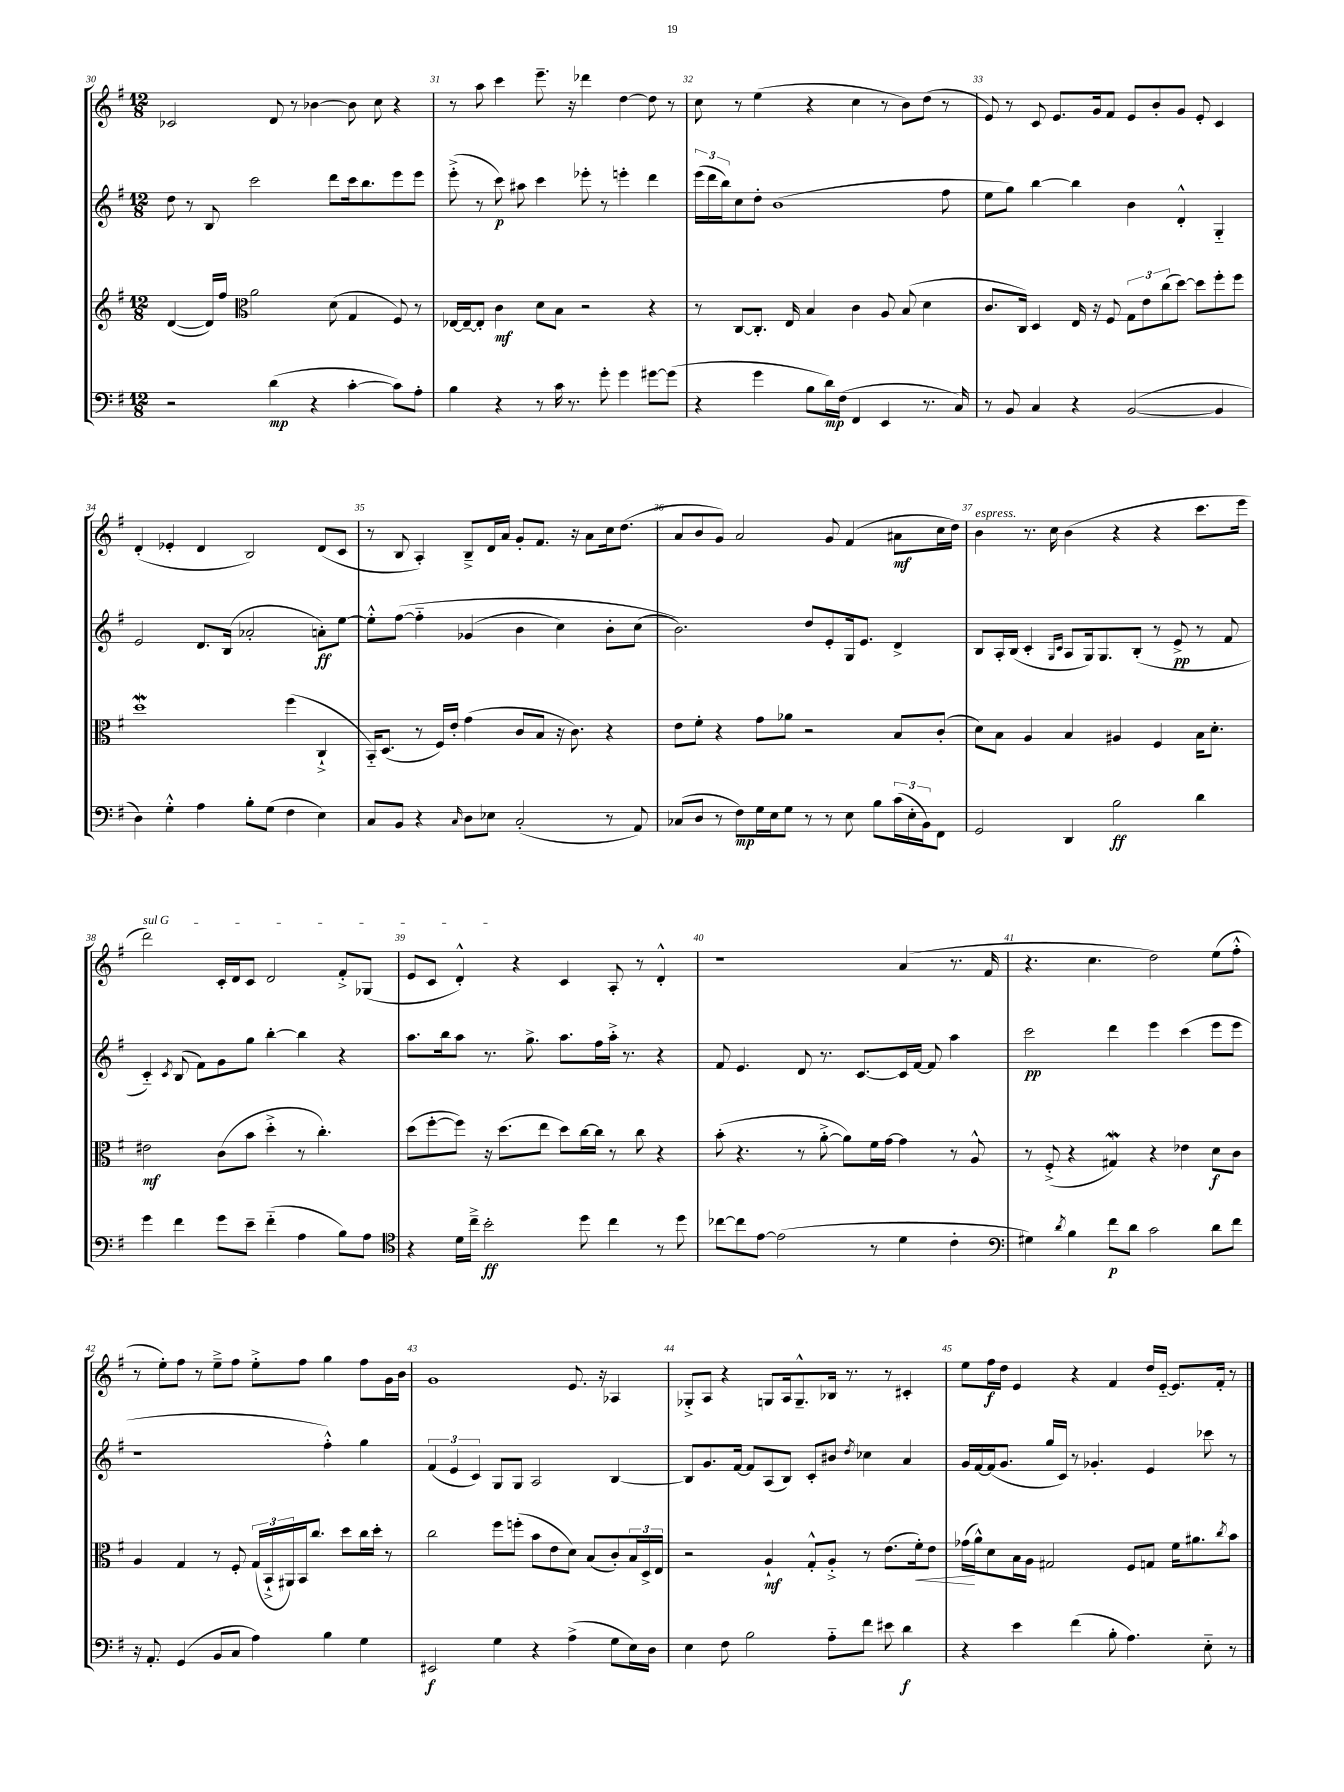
<<
\new StaffGroup <<
\new Staff = "s0" {
    \clef treble \key g \major \numericTimeSignature \time 12/8
    ces'2 d'8 r8 bes'4~ bes'8 c''8 r4 |
    r8 a''8 c'''4 e'''8.-- r16 des'''4 d''4~ d''8 r8 |
    c''8 r8 e''4( r4 c''4 r8 b'8) d''8( r8 |
    e'8) r8 c'8 e'8. g'16 fis'8 e'8 b'8-. g'8 e'8-. c'4 |
    d'4-.( ees'4-. d'4 b2) d'8( c'8 |
    r8 b8 a4-.) b8---> d'16 a'16 g'8-. fis'8. r16 a'8 c''16 d''8.( |
    a'8 b'8 g'8) a'2 g'8 fis'4( ais'8\mf c''16 d''16) |
    b'4^\markup { \italic "espress." } r8. c''16 b'4( r4 r4 c'''8. e'''16 |
    \once \override TextSpanner.bound-details.left.text = \markup { \italic "sul G" } d'''2\startTextSpan) c'16-. d'16 c'8 d'2 fis'8-.-> ges8( |
    e'8 c'8 d'4-.-^\stopTextSpan) r4 c'4 a8-. r8 d'4-.-^ |
    r1 a'4( r8. fis'16 |
    r4. c''4. d''2) e''8( fis''8-.-^ |
    r8 e''8-.) fis''8 r8 e''8---> fis''8 e''8-.-> fis''8 g''4 fis''8 g'16 b'16 |
    g'1 e'8. r16 aes4 |
    ges8-.-> a8 r4 g8 a16 g8.---^ bes16 r8. r8 cis'4-. |
    e''8 fis''16\f d''16 e'4 r4 fis'4 d''16 e'16~-_ e'8. fis'16-. r8 \bar "|." |
}
\new Staff = "s1" {
    \clef treble \key g \major \numericTimeSignature \time 12/8
    d''8 r8 b8 c'''2 d'''8 c'''16 b''8. e'''8 e'''8 |
    e'''8-.->( r8 c'''8\p) ais''8 c'''4 ees'''8-. r8 e'''4-. d'''4 |
    \tuplet 3/2 { e'''16( d'''16 b''16) } c''8 d''8-. b'1( fis''8 |
    e''8 g''8) b''4~ b''4 b'4 d'4-.-^ g4-_ |
    e'2 d'8. b16( aes'2-. a'8-.\ff) e''8~ |
    e''8-.-^ fis''8~\( fis''4-_ ges'4( b'4 c''4) b'8-. c''8( |
    b'2.)\) d''8 e'8-. g16 e'8. d'4-> |
    b8 a16-. b16( c'4-. \grace { g16 c'16 } a8 g16) g8. b8-.( r8 e'8->\pp r8 fis'8 |
    c'4-_) \acciaccatura { c'8 } b8( fis'8) g'8 g''8 b''4~-. b''4 r4 |
    a''8. b''16 a''8 r8. g''8.-> a''8. fis''16 a''16-.-> r8. r4 |
    fis'8 e'4. d'8 r8. c'8.~ c'16 fis'16~ fis'8 a''4 |
    c'''2\pp d'''4 e'''4 c'''4( e'''8 e'''8 |
    r1 fis''4-.-^) g''4 |
    \tuplet 3/2 { fis'4( e'4 c'4) } g8 g8 a2 b4~ |
    b8 g'8. fis'16~ fis'8 a8( b8) c'8-. bis'8 \acciaccatura { d''8 } ces''4 a'4 |
    g'16 fis'16~ fis'16( g'8. g''16 c'16) r8 ges'4.-. e'4 ces'''8 r8 \bar "|." |
}
\new Staff = "s2" {
    \clef treble \key g \major \numericTimeSignature \time 12/8
    d'4~( d'16) fis''16 \clef alto a'2 d'8( g4 fis8) r8 |
    ees16~ ees16~-- ees8-. c'4\mf d'8 b8 r2 r4 |
    r8 c8~ c8.-. e16 b4 c'4 a8 b8( d'4 |
    c'8. c16) d4 e16 r16 fis8 \tuplet 3/2 { g8 e'8 c''8( } d''8~) d''8 fis''8-. fis''8 |
    d''1\mordent fis''4( c4-!-> |
    b,16-_) d8.( r8 fis16) e'16-. g'4( c'8 b8 r16 c'8.) r4 |
    e'8 fis'8-. r4 g'8 aes'8 r2 b8 c'8-.( |
    d'8) b8 a4 b4 ais4 fis4 b16 d'8.-. |
    eis'2\mf c'8( b'8 d''4-.-> r8 c''4.-.) |
    d''8( fis''8~-. fis''8) r16 d''8.( e''8 d''8) c''16~ c''16 r8 c''8 r4 |
    b'8-.( r4. r8 a'8~-.-> a'8) fis'16 g'16~ g'4 r8 a8-^ |
    r8 fis8-.->( r4 gis4\mordent) r4 ees'4 d'8\f c'8 |
    a4 g4 r8 fis8-. \tuplet 3/2 { g16( b,16-!-> ais,16) } b,16 c''8. d''8 c''16 d''16-. r8 |
    c''2 fis''8 f''8-.( b'8 e'8 d'8) b8( c'8-.) \tuplet 3/2 { b16 d16-> e16 } |
    r2 a4-!\mf g8-.-^ a8-.-> r8 e'8.( fis'16-.\<) e'8 |
    ges'16\!( a'16-^) d'8 b16 a16 gis2 fis8 g8 fis'16 ais'8. \acciaccatura { c''8 } b'8 \bar "|." |
}
\new Staff = "s3" {
    \clef bass \key g \major \numericTimeSignature \time 12/8
    r2 d'4\mp( r4 c'4~-. c'8) a8-. |
    b4 r4 r8 c'16 r8. g'8-. g'4 gis'8~ gis'8( |
    r4 g'4 b8 d'16\mp) fis16( fis,4 e,4 r8. c16) |
    r8 b,8 c4 r4 b,2~( b,4 |
    d4) g4-.-^ a4 b8-. g8( fis4 e4) |
    c8 b,8 r4 \grace { c16 } d8 ees8 c2-.( r8 a,8) |
    ces8( d8 r8 fis8\mp) g16 e16 g8 r8 r8 e8 b8 \tuplet 3/2 { c'16( e16-. b,16) } fis,8 |
    g,2 d,4 b2\ff d'4 |
    g'4 fis'4 g'8 e'8-- fis'4-_( a4 b8) a8 |
    \clef tenor r4 d'16 c''16---> b'2-.\ff d''8 c''4 r8 d''8 |
    ces''8~ ces''8 e'8~ e'2( r8 d'4 c'4-. |
    \clef bass gis4) \acciaccatura { d'8 } b4 fis'8\p d'8 c'2 d'8 fis'8 |
    r16 a,8.-. g,4( b,8 c8 a4) b4 g4 |
    eis,2\f g4 r4 a4->( g8 e16) d16 |
    e4 fis8 b2 a8-_ fis'8 eis'8 d'4\f |
    r4 e'4 fis'4( b8-. a4.) e8-_ r8 \bar "|." |
}
>>
>>
\layout { \context { \Score currentBarNumber = #30 \override BarNumber.break-visibility = ##(#f #t #t) barNumberVisibility = #all-bar-numbers-visible } }
